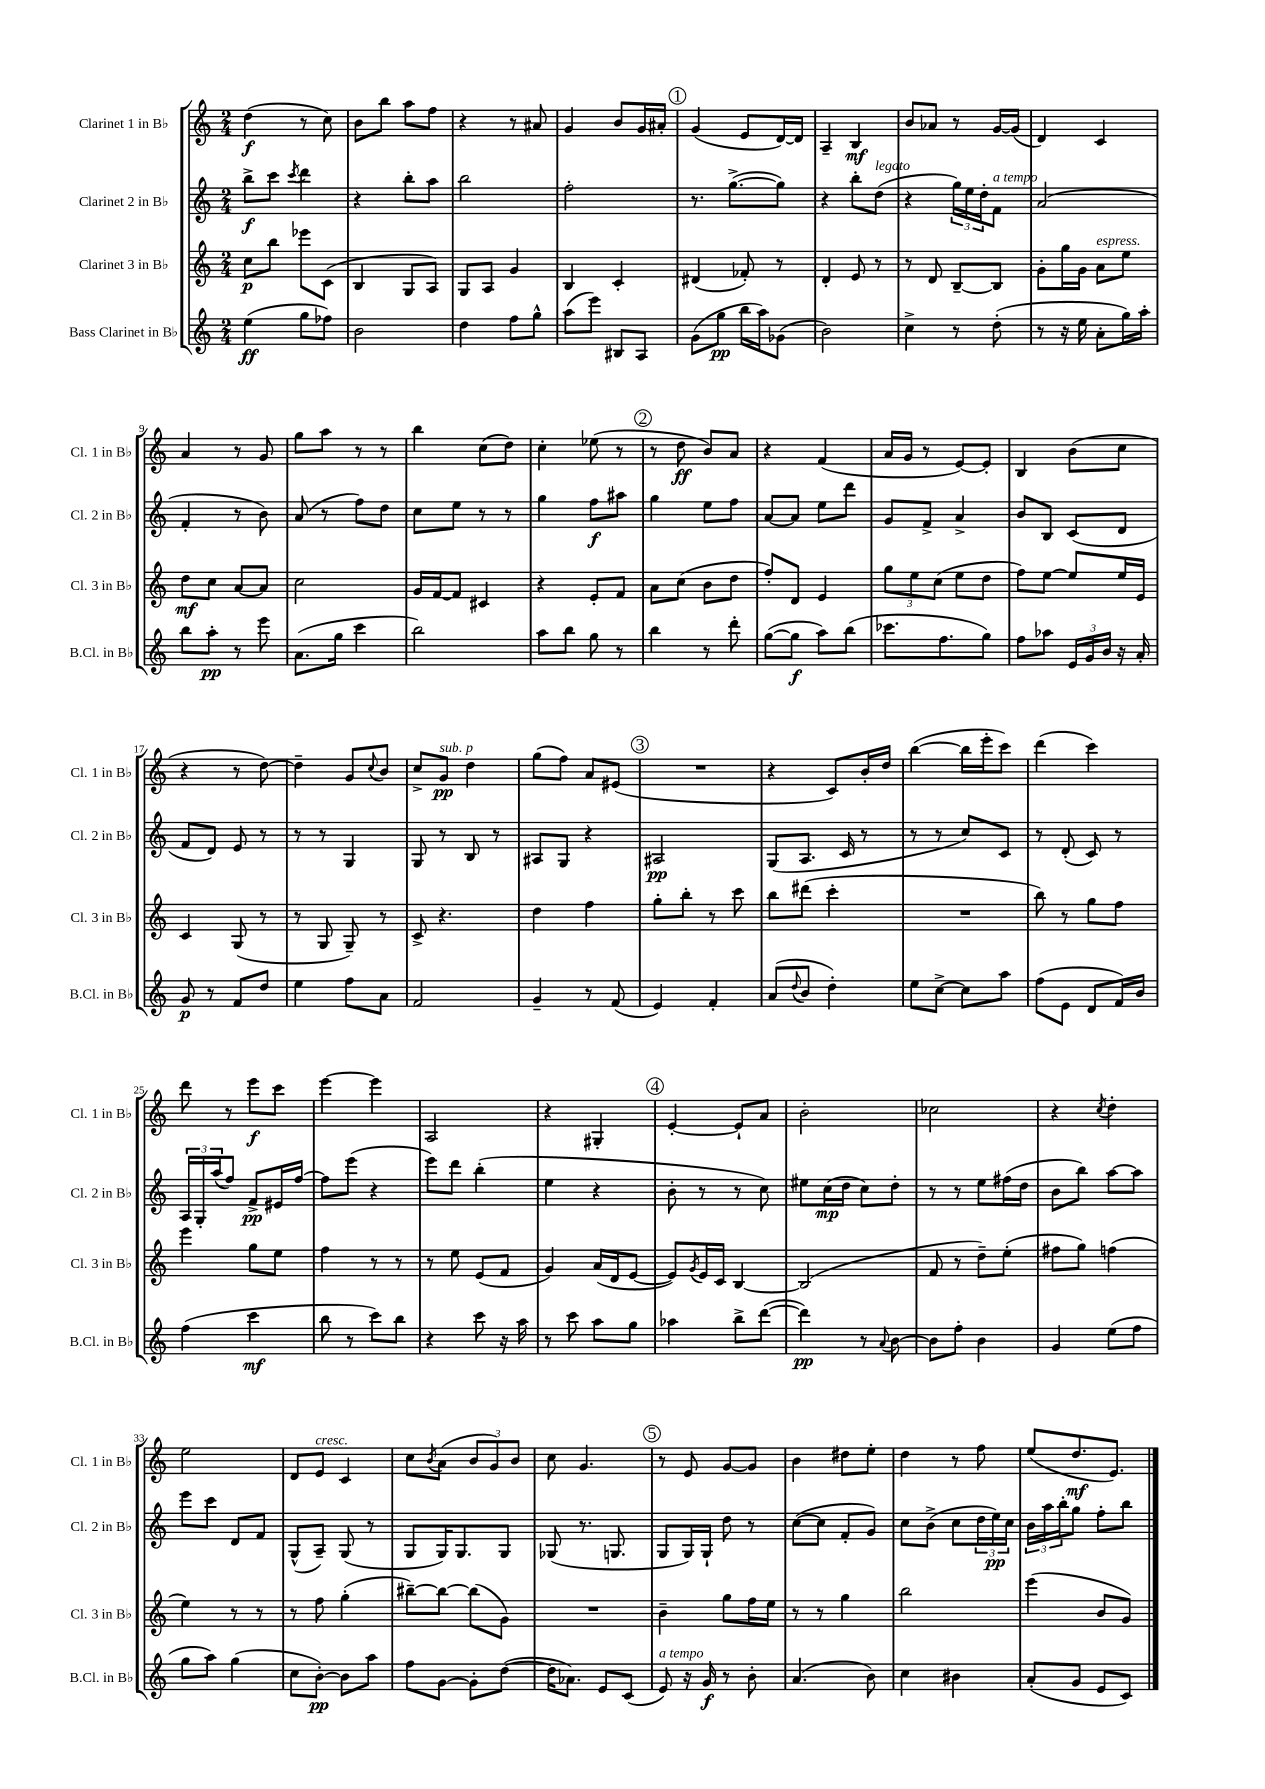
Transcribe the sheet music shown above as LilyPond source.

<<
\new StaffGroup <<
\new Staff = "s0" \with { instrumentName = "Clarinet 1 in Bb" shortInstrumentName = "Cl. 1 in Bb" } {
    \clef treble \key c \major \numericTimeSignature \time 2/4
    d''4\f( r8 c''8) |
    b'8 b''8 a''8 f''8 |
    r4 r8 ais'8 |
    g'4 b'8 g'16 ais'16-. |
    \mark \markup { \circle "1" } g'4( e'8 d'16~) d'16 |
    a4-- b4\mf |
    b'8 aes'8 r8 g'16~ g'16( |
    d'4) c'4 |
    a'4 r8 g'8 |
    g''8 a''8 r8 r8 |
    b''4 c''8( d''8) |
    c''4-. ees''8( r8 |
    \mark \markup { \circle "2" } r8 d''8\ff b'8) a'8 |
    r4 f'4( |
    a'16 g'16 r8 e'8~) e'8-. |
    b4 b'8( c''8 |
    r4 r8 d''8~) |
    d''4-- g'8 \appoggiatura { c''8 } b'8 |
    c''8-> g'8\pp^\markup { \italic "sub. p" } d''4 |
    g''8( f''8) a'8 eis'8( |
    \mark \markup { \circle "3" } R2 |
    r4 c'8) b'16-. d''16 |
    b''4~( b''16 e'''16-. c'''8) |
    d'''4( c'''4) |
    d'''8 r8 e'''8\f c'''8 |
    e'''4~ e'''4 |
    a2 |
    r4 gis4-. |
    \mark \markup { \circle "4" } e'4~-. e'8-! a'8 |
    b'2-. |
    ces''2 |
    r4 \acciaccatura { c''8 } d''4-. |
    e''2 |
    d'8 e'8^\markup { \italic "cresc." } c'4 |
    c''8 \acciaccatura { b'8 } a'8( \tuplet 3/2 { b'8 g'8) b'8 } |
    c''8 g'4. |
    \mark \markup { \circle "5" } r8 e'8 g'8~ g'8 |
    b'4 dis''8 e''8-. |
    d''4 r8 f''8 |
    e''8( d''8.\mf e'8.) \bar "|." |
}
\new Staff = "s1" \with { instrumentName = "Clarinet 2 in Bb" shortInstrumentName = "Cl. 2 in Bb" } {
    \clef treble \key c \major \numericTimeSignature \time 2/4
    b''8->\f c'''8 \acciaccatura { c'''8 } d'''4 |
    r4 b''8-. a''8 |
    b''2 |
    f''2-. |
    \mark \markup { \circle "1" } r8. g''8.~->( g''8) |
    r4 b''8-. d''8^\markup { \italic "legato" }( |
    r4 \tuplet 3/2 { g''16) e''16 d''16-. } f'8^\markup { \italic "a tempo" } |
    a'2( |
    f'4-. r8 b'8) |
    a'8( r8 f''8) d''8 |
    c''8 e''8 r8 r8 |
    g''4 f''8\f ais''8 |
    \mark \markup { \circle "2" } g''4 e''8 f''8 |
    a'8~ a'8 e''8 d'''8 |
    g'8 f'8-> a'4-> |
    b'8 b8 c'8( d'8 |
    f'8 d'8) e'8 r8 |
    r8 r8 g4 |
    g8 r8 b8 r8 |
    ais8 g8 r4 |
    \mark \markup { \circle "3" } ais2\pp |
    g8( a8. c'16 r8 |
    r8 r8 c''8) c'8 |
    r8 d'8-.( c'8) r8 |
    \tuplet 3/2 { a16 g16-. a''16( } f''8) f'8->\pp eis'16 f''16~ |
    f''8 e'''8( r4 |
    e'''8) d'''8 b''4-.( |
    e''4 r4 |
    \mark \markup { \circle "4" } b'8-. r8 r8 c''8) |
    eis''8 c''16\mp( d''16 c''8) d''8-. |
    r8 r8 e''8 fis''16( d''16 |
    b'8 b''8) a''8~ a''8 |
    e'''8 c'''8 d'8 f'8 |
    g8-^( a8--) g8( r8 |
    g8 g16) g8. g8 |
    ges8( r8. g8. |
    \mark \markup { \circle "5" } g8 g16) g16-! d''8 r8 |
    c''8~( c''8 f'8-. g'8) |
    c''8 b'8->( c''8 \tuplet 3/2 { d''16 e''16\pp) c''16 } |
    \tuplet 3/2 { b'16 a''16 b''16-. } g''8 f''8-. b''8 \bar "|." |
}
\new Staff = "s2" \with { instrumentName = "Clarinet 3 in Bb" shortInstrumentName = "Cl. 3 in Bb" } {
    \clef treble \key c \major \numericTimeSignature \time 2/4
    c''8\p b''8 ees'''8 c'8( |
    b4 g8 a8) |
    g8 a8 g'4 |
    b4 c'4-. |
    \mark \markup { \circle "1" } dis'4( fes'8-.) r8 |
    d'4-. e'8 r8 |
    r8 d'8 b8~-- b8 |
    g'8-. g''16 g'16 a'8^\markup { \italic "espress." } e''8 |
    d''8\mf c''8 a'8~ a'8 |
    c''2 |
    g'16 f'16~ f'8 cis'4 |
    r4 e'8-. f'8 |
    \mark \markup { \circle "2" } a'8 c''8( b'8 d''8 |
    f''8-.) d'8 e'4 |
    \tuplet 3/2 { g''8 e''8 c''8( } e''8 d''8 |
    f''8) e''8~ e''8 e''16 e'16 |
    c'4 g8( r8 |
    r8 g8 g8--) r8 |
    c'8-> r4. |
    d''4 f''4 |
    \mark \markup { \circle "3" } g''8-. b''8-. r8 c'''8 |
    b''8 dis'''8( c'''4-. |
    R2 |
    b''8) r8 g''8 f''8 |
    e'''4 g''8 e''8 |
    f''4 r8 r8 |
    r8 e''8 e'8( f'8 |
    g'4) a'16( d'16 e'8~ |
    \mark \markup { \circle "4" } e'8) \acciaccatura { g'8 } e'16 c'16 b4~ |
    b2( |
    f'8 r8 d''8--) e''8-.( |
    fis''8 g''8) f''4( |
    e''4) r8 r8 |
    r8 f''8 g''4-.( |
    bis''8~--) bis''8~ bis''8( g'8) |
    R2 |
    \mark \markup { \circle "5" } b'4-- g''8 f''16 e''16 |
    r8 r8 g''4 |
    b''2 |
    e'''4( b'8 g'8) \bar "|." |
}
\new Staff = "s3" \with { instrumentName = "Bass Clarinet in Bb" shortInstrumentName = "B.Cl. in Bb" } {
    \clef treble \key c \major \numericTimeSignature \time 2/4
    e''4\ff( g''8 fes''8) |
    b'2 |
    d''4 f''8 g''8-^ |
    a''8( e'''8) bis8 a8 |
    \mark \markup { \circle "1" } g'8( g''8\pp b''16 a''16) ges'8( |
    b'2) |
    c''4-> r8 d''8-.( |
    r8 r16 e''16 a'8-. g''16) a''16-. |
    b''8 a''8-.\pp r8 e'''8 |
    a'8.( g''16 c'''4 |
    b''2) |
    a''8 b''8 g''8 r8 |
    \mark \markup { \circle "2" } b''4 r8 d'''8-. |
    g''8~( g''8\f a''8) b''8( |
    ces'''8. f''8. g''8) |
    f''8 aes''8 \tuplet 3/2 { e'16 g'16 b'16 } r16 a'16-. |
    g'8\p r8 f'8 d''8 |
    e''4 f''8 a'8 |
    f'2 |
    g'4-- r8 f'8( |
    \mark \markup { \circle "3" } e'4) f'4-. |
    a'8( \appoggiatura { d''8 } b'8 d''4-.) |
    e''8 c''8~-> c''8 a''8 |
    f''8( e'8 d'8 f'16) b'16 |
    f''4( c'''4\mf |
    b''8 r8 c'''8) b''8 |
    r4 c'''8 r16 a''16 |
    r8 c'''8 a''8 g''8 |
    \mark \markup { \circle "4" } aes''4 b''8-> d'''8~( |
    d'''4\pp) r8 \appoggiatura { a'8 } b'8~ |
    b'8 f''8-. b'4 |
    g'4 e''8( f''8 |
    g''8 a''8) g''4( |
    c''8 b'8~-.\pp) b'8 a''8 |
    f''8 g'8~ g'8-. d''8~( |
    d''16 aes'8.) e'8 c'8( |
    \mark \markup { \circle "5" } e'8^\markup { \italic "a tempo" }) r16 g'16\f r8 b'8-. |
    a'4.( b'8) |
    c''4 bis'4 |
    a'8-.( g'8 e'8 c'8) \bar "|." |
}
>>
>>
